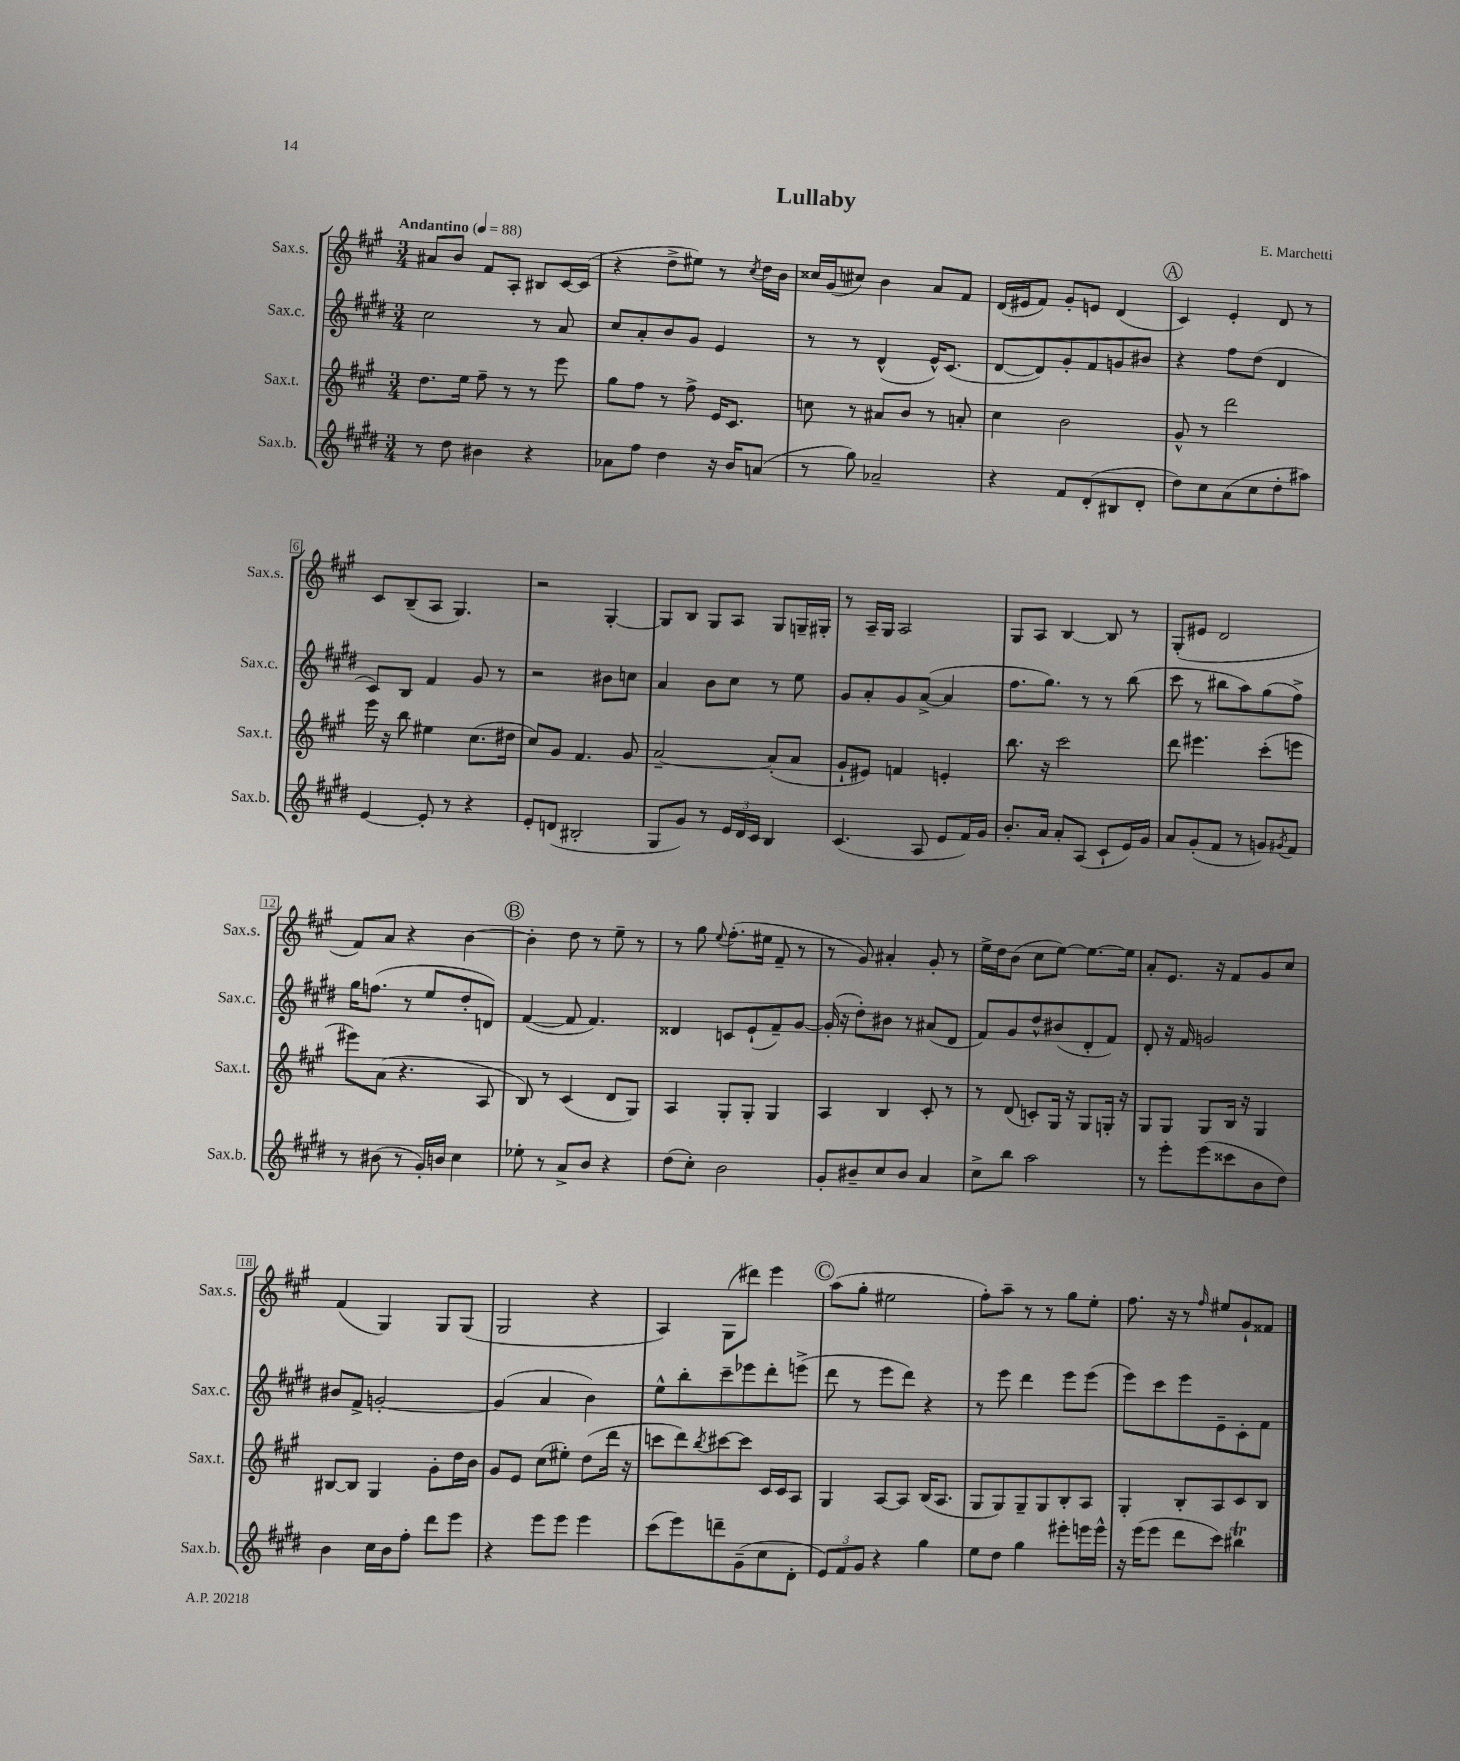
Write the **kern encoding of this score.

**kern	**kern	**kern	**kern
*staff4	*staff3	*staff2	*staff1
*clefG2	*clefG2	*clefG2	*clefG2
*k[f#c#g#d#]	*k[f#c#g#]	*k[f#c#g#d#]	*k[f#c#g#]
*M3/4	*M3/4	*M3/4	*M3/4
*MM88	*MM88	*MM88	*MM88
8r	8.dd\L	2cc#\	8a#/L
8dd#\	.	.	8b/J
.	16ee\Jk	.	.
4b#\	8ff#~\	.	8f#/L
.	8r	.	8A'/J
4r	8r	8r	8B#/L
.	8eee\	8a/	[16c#/L
.	.	.	(16c#/]JJ
=	=	=	=
8a-\L	8gg#\L	8cc#/L	4r
8ff#\J	8ff#\J	8a'/	.
4dd#\	8r	8b/	8dd^\L
.	8ff#^\	8g#/J	8ee#\J)
16r	16e/LK	4e/	8r
16b/LK	8.c#/J	.	.
.	.	.	8qcc#/
(8a/J	.	.	16dd\LL
.	.	.	16b\JJ
=	=	=	=
8r	8cc\	8r	16cc##/LL
.	.	.	(16g#/J
8gg#\)	8r	8r	8cc#/J)
2a-~/	8a#/L	(4d#^^/	4b\
.	8b/J	.	.
.	8r	16e^^/LK)	8a/L
.	.	(8.c#/J	.
.	8a'/	.	8f#/J
=	=	=	=
4r	4cc#\	[8d#/L	(16d/LL
.	.	.	16e#/J
.	.	8d#/])	8f#/J)
8f#/L	2b\	8g#'/	8g#'/L
(8d#'/	.	8f#/	8e/J
8B#/	.	8g/	(4d/
8d#'/J	.	8b#/J	.
=	=	=	=
8dd#\L)	8g#^^/	4r	4c#/)
8cc#\	8r	.	.
(8a\	2ddd\	8ff#\L	4e'/
8cc#\	.	(8dd#\J	.
8dd#'\	.	4d#/	8d/
8aa#\J)	.	.	8r
=	=	=	=
[4e/	16eee\	8c#/L)	8c#/L
.	16r	.	.
.	8bb\	8B/J	(8B~/
8e'/]	4ee#\	4f#/	8A/J
8r	.	.	4.G#/)
4r	(8.cc#\L	8g#/	.
.	.	8r	.
.	16dd#\Jk	.	.
=	=	=	=
8e'/L	8cc#/L)	2r	2r
(8d/J	8g#/J	.	.
2B#'/	4.f#/	.	.
.	.	8b#\L	[4G#'/
.	8g#/	8cc\J	.
=	=	=	=
8G#/L	[2a~/	4a/	8G#/]L
8g#/J)	.	.	8B/J
8r	.	8b\L	8G#/L
24e/LL	.	8cc#\J	8A/J
24d#/	.	.	.
24c#/JJ	.	.	.
4B/	(8a'/]L	8r	8G#/L
.	8a/J	8ee\	16G~/L
.	.	.	16G#'/JJ
=	=	=	=
(4.c#/	8g#`/L	8g#/L	8r
.	8e#/J)	8a'/	16A~/LL
.	.	.	16G#/JJ
.	4f/	8g#/	2A/
8A/	.	([8a^/J	.
8e/L	4e'/	4a/]	.
16f#/L)	.	.	.
16g#/JJ	.	.	.
=	=	=	=
8.b'/L	8.bb\	8.ff#\L	8G#/L
.	.	.	8A/J
16a/Jk	16r	8.gg#\J)	.
8a'/L	2ccc#\	.	[4B/
(8A/J	.	8r	.
8c#`/L	.	8r	8B/]
16e/L)	.	(8bb\	8r
16g#/JJ	.	.	.
=	=	=	=
8a/L	8ddd\	8ccc#\	(8G#'/L
(8g#'/	4.eee#\	8r	8e#/J
8f#/J	.	8bb#\L	2d/
8r	.	8aa\)	.
8g/L)	(8ccc#'\L	(8gg#\	.
8qg#/	.	.	.
8f#/J	8eee\J	8ff#^\J)	.
=	=	=	=
8r	8eee#\L)	16gg#\LK	8f#/L)
.	.	(8.ff\J	.
(8b#\	(8a\J	.	8a/J
8r	4.r	8r	4r
16g#'/LL)	.	8ee/L	.
16b/JJ	.	.	.
4cc#\	.	8dd#'/	[4b\
.	8A/	8d/J)	.
=	=	=	=
8ee-'\	8B/)	([4f#/	4b'\]
8r	8r	.	.
8a^/L	(4c#/	8f#/]	8dd\
8b/J	.	4.f#/)	8r
4r	8d/L	.	8ee~\
.	8G#/J)	.	8r
=	=	=	=
(8dd#\L	4A/	4d##/	8r
8cc#'\J)	.	.	8gg#\
.	.	.	8qqee/
2b\	8G#'/L	8c/L	(8.ff#'\L
.	8G#'/J	(8e`/	.
.	.	.	16ee#\Jk
.	4G#/	8f#~/)	8f#~/
.	.	[8g#/J	8r
=	=	=	=
8g#'/L	4A/	(16g#'/]	8r
.	.	16r	.
8b#~/	.	8dd#'\L)	8g#/)
8cc#/	4B/	8b#\J	4a#'/
8b#/J	.	8r	.
4a/	8c#'/	(8a#/L	8g#'/
.	8r	8d#/J	8r
=	=	=	=
8cc#^\L	8r	8f#/L)	16ee^\LL
.	.	.	16dd\J
8bb\J	(8d/	8g#/	(8b\J
2aa\	8c'/L)	8dd#^^/	8cc#\L
.	16G#/Jk	(8b#/	[8ee\J)
.	16r	.	.
.	8G#/L	8d#'/	8.ee\_L
.	16G'/Jk	8f#/J)	.
.	16r	.	16ee\]Jk
=	=	=	=
8r	8G#/L	8d#'/	8a'/L
8eee'\L	8G#/J	16r	8.e/J
.	.	16f#/	.
(8eee\	8G#/L	2g/	.
.	.	.	16r
8ccc##\	16B/Jk	.	8f#/L
.	16r	.	.
8b\	4G#/	.	8g#/
8dd#\J)	.	.	8cc#/J
=	=	=	=
4b\	[8B#/L	8b#/L	(4f#/
.	8B#/]J	8f#^/J	.
16cc#\LL	4G#/	[2g'/	4G#/)
16b\J	.	.	.
8ff#'\J	.	.	.
8ddd#\L	8g#'\L	.	8G#/L
8eee\J	16dd\L	.	(8G#/J
.	16b\JJ	.	.
=	=	=	=
4r	8g#/L	(4g/]	2G#/
.	8e/J	.	.
8eee\L	(8cc#\L	4a/	.
8eee\J	8ee#'\J)	.	.
4eee\	(8dd\L	4b\)	4r
.	16ddd\Jk	.	.
.	16r	.	.
=	=	=	=
(8ccc#\L	8ccc\L	8ee^^\L	4A/)
8eee\)	8ddd\)	8bb'\	.
.	8qbb/	.	.
8ddd~\	[8ccc#\	8ccc#~\	(8G#\L
(8g#~\	8ccc#\]J	8eee-\	8ddd#\J)
8cc#\	16c#/LL	8ddd#'\	4eee\
.	16c#/J	.	.
8d#'\J	8A/J	(8eee^\J	.
=	=	=	=
12e/L)	4G#/	8ddd#\	(8aa\L
12f#/	.	.	.
.	.	8r	8gg#'\J
12g#/J	.	.	.
4r	[8A/L	8eee\L	2ee#\
.	8A/]J	8ddd#\J)	.
4gg#\	(16B/LK	4r	.
.	8.A/J	.	.
=	=	=	=
8ee\L	8G#/L	8r	8ff#'\L)
8dd#\J	8G#/)	8eee\	8aa~\J
4gg#\	8G#~/	4ddd#\	8r
.	8G#/	.	8r
8eee#'\L	8B'/	8eee\L	8gg#\L
16eee\L	8A/J	(8eee\J	8ee'\J
16eee^^\JJ	.	.	.
=	=	=	=
16r	4G#'/	8eee\L)	8.ff#\
(16eee\LK	.	.	.
8eee\J	.	8ccc#\	.
.	.	.	16r
8ddd#\L	8B'/L	8eee\	8r
.	.	.	16qqff#/
8ccc#\J)	8A/	8e~\	8ee#/L
4bb#\	8c#/	8c#'\	8g#`/
.	8B/J	8f#\J	8f##/J
==	==	==	==
*-	*-	*-	*-
